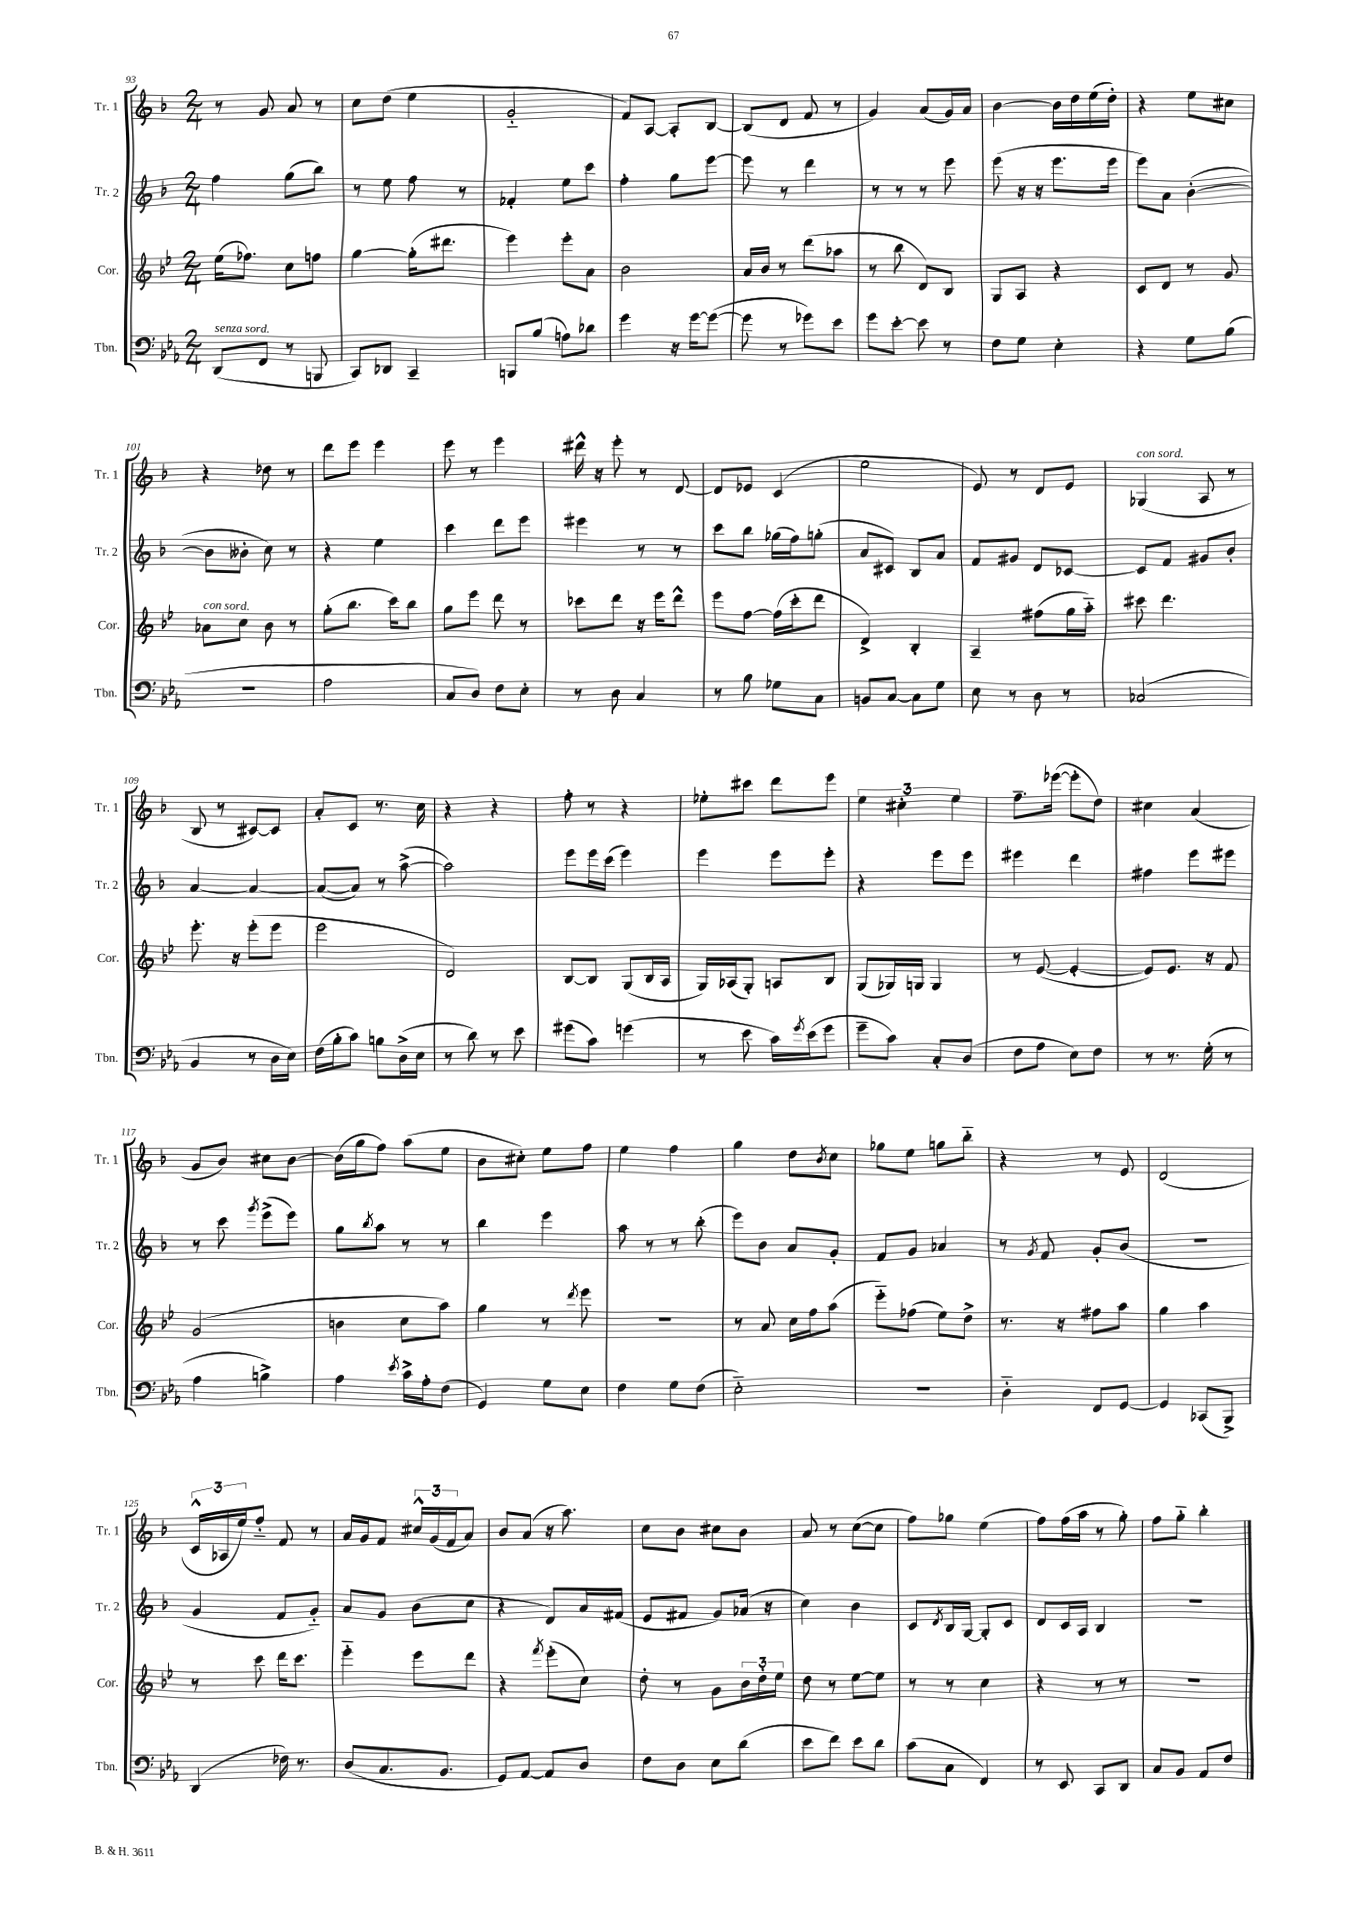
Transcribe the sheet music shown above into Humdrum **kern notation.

**kern	**kern	**kern	**kern
*part4	*part3	*part2	*part1
*staff4	*staff3	*staff2	*staff1
*I"Tbn.	*I"Cor.	*I"Tr. 2	*I"Tr. 1
*I'Tbn.	*I'Cor.	*I'Tr. 2	*I'Tr. 1
*clefF4	*clefG2	*clefG2	*clefG2
*k[b-e-a-]	*k[b-e-]	*k[b-]	*k[b-]
*M2/4	*M2/4	*M2/4	*M2/4
=93	=93	=93	=93
!LO:TX:a:i:t=senza sord.	!	!	!
(8DD/L	(16ee-\KL	4ff\	8r
.	8.ff-X\J)	.	.
8FF/J	.	.	8g/
8r	8cc\L	(8gg\L	8a/
8BBBn/	8ffn\J	8bb-\J)	8r
=94	=94	=94	=94
8CC/L)	[4gg\	8r	8cc\L
8DD-X/J	.	8ee\	(8dd\J
4CC~/	(16gg'\KL]	8ff\	4ee\
.	8.ddd#X\J	.	.
.	.	8r	.
=95	=95	=95	=95
8BBBn/L	4eee-\)	4f-X'/	2g/
(8B-/J	.	.	.
8An\L)	8eee-'\L	8ee\L	.
8d-X\J	8a\J	8ccc\J	.
=96	=96	=96	=96
4g\	2b-\	4ff'\	8f/L)
.	.	.	[8A/J
16r	.	8gg\L	8A'/L]
[16g\KL	.	.	.
(8g\J_	.	[8eee\J	[8B-/J
=97	=97	=97	=97
8g\]	16a/LL	8eee\]	(8B-/L]
.	16b-/JJ	.	.
8r	8r	8r	8d/J
8g-X\L)	(8ddd\L	4ddd\	8f/
8e-\J	8aa-X\J	.	8r
=98	=98	=98	=98
8g\L	8r	8r	4g/)
[8e-'\J	8bb-\	8r	.
8e-\]	8d/L)	8r	(8a/L
8r	8B-/J	8eee\	16g/L)
.	.	.	16a/JJ
=99	=99	=99	=99
8F\L	8G/L	(8eee\	[4b-\
8G\J	8A/J	16r	.
.	.	16r	.
4E-'\	4r	8.eee\L	16b-\LL]
.	.	.	16dd\
.	.	.	(16ee\
.	.	16eee\Jk	16dd'\JJ)
=100	=100	=100	=100
4r	8c/L	8eee\L)	4r
.	8d/J	8a\J	.
8G\L	8r	([4b-'\	8ee\L
(8B-\J	8g/	.	8cc#X\J
!!LO:LB:g=z
=101	=101	=101	=101
!	!LO:TX:a:i:t=con sord.	!	!
2r	8a-X\L	8b-\L]	4r
.	8cc\J	8b--X'\J	.
.	8b-\	8cc\)	8dd-X\
.	8r	8r	8r
=102	=102	=102	=102
2A-\	(8gg'\L	4r	8ddd\L
.	8.bb-\J	.	8eee\J
.	.	4ee\	4eee\
.	16ccc\KL)	.	.
.	8bb-\J	.	.
=103	=103	=103	=103
8C/L	8gg\L	4ccc\	8eee\
8D/J)	8eee-\J	.	8r
8F\L	8ddd\	8ddd\L	4eee\
8E-'\J	8r	8eee\J	.
=104	=104	=104	=104
8r	8ccc-X\L	4eee#X\	16ddd#X^^\
.	.	.	16r
8D\	8ddd\J	.	8eee'\
4C/	16r	8r	8r
.	16eee-\KL	.	.
.	8ddd^^\J	8r	[8d/
=105	=105	=105	=105
8r	8eee-\L	8ccc\L	8d/L]
8B-\	[8ff\J	8bb-\J	8e-X/J
8G-X\L	(16ff\LL]	(16gg-X\LL	(4c/
.	16ccc'\J	16ff\J)	.
8C\J	8ddd\J	(8ggn'\J	.
=106	=106	=106	=106
8BBn/L	4d^/)	8a/L	2ee\
[8C/J	.	8c#X/J)	.
8C\L]	4B-'/	8B-/L	.
8G\J	.	8a/J	.
=107	=107	=107	=107
8E-\	4A~/	8f/L	8e/)
8r	.	8g#X/J	8r
8D\	(8ff#X\L	8d/L	8d/L
8r	16gg\L	[8c-X/J	8e/J
.	16aa\JJ)	.	.
=108	=108	=108	=108
!	!	!	!LO:TX:a:i:t=con sord.
(2C-X/	8ccc#X\	8c-/L]	(4G-X/
.	4.ddd\	8f/J	.
.	.	8g#X/L	8A/
.	.	8b-'/J	8r
!!LO:LB:g=z
=109	=109	=109	=109
4BB-/	8.eee-'\	[4a/	8B-/
.	.	.	8r
.	16r	.	.
8r	(8eee-'\L	4a/_	[8c#X/L)
16D\LL	8eee-\J	.	8c#/J]
16E-\JJ)	.	.	.
=110	=110	=110	=110
(16F\LL	2eee-\	(8a/L_	8a'/L
16B-'\J	.	.	.
8c\J)	.	8a/J])	8c/J
8Bn\L	.	8r	8.r
(16D^\L	.	([8aa^\	.
16E-\JJ	.	.	16cc\
=111	=111	=111	=111
8r	2d/)	2aa\])	4r
8d\)	.	.	.
8r	.	.	4r
8e-\	.	.	.
=112	=112	=112	=112
(8g#X\L	[8B-/L	8eee\L	8ff'\
8c\J)	8B-/J]	16eee\L	8r
.	.	(16ccc\JJ	.
(4gn\	(8G/L	4eee\)	4r
.	16B-/L	.	.
.	16A/JJ	.	.
=113	=113	=113	=113
8r	16G/LL)	4eee\	8ee-X'\L
.	(16A-X/J	.	.
8e-\	8G'/J)	.	8ccc#X\J
16c\LL)	8An/L	8eee\L	8ddd\L
8qg/	.	.	.
(16e-\J	.	.	.
8g\J	8B-/J	8eee'\J	8eee\J
=114	=114	=114	=114
8g~\L	(8G/L	4r	6ee\
8c\J)	16G-X/L)	.	.
.	.	.	6cc#X'\
.	16Gn/JJ	.	.
8C'/L	4G/	8eee\L	.
.	.	.	6ee\
(8D/J	.	8eee\J	.
=115	=115	=115	=115
8F\L	8r	4eee#X\	8.ff~\L
8A-\J	([8e-/	.	.
.	.	.	([16eee-X\Jk
8E-\L)	4e-'/_	4ddd\	8eee-'\L]
8F\J	.	.	8dd\J)
=116	=116	=116	=116
8r	8e-/L])	4ff#X\	4cc#X\
8.r	8.e-/J	.	.
.	.	8eee\L	(4a/
(16G'\	16r	.	.
8r	8f/	8eee#X\J	.
!!LO:LB:g=z
=117	=117	=117	=117
4A-\	(2g/	8r	8g/L
.	.	8ccc\	8b-/J)
.	.	8qggg/	.
4Bn^\)	.	(8eee^\L	8cc#X\L
.	.	8eee\J)	[8b-\J
=118	=118	=118	=118
4A-\	4bn\	8gg\L	(16b-\LL]
.	.	.	16gg\J
.	.	8qbb-/	.
.	.	8aa\J	8ff\J)
8qe-/	.	.	.
16c^\LL	8cc\L	8r	(8aa\L
16A-'\J	.	.	.
(8F\J	8aa\J)	8r	8ee\J
=119	=119	=119	=119
4GG/)	4gg\	4bb-\	8b-\L
.	.	.	8cc#X'\J)
8G\L	8r	4eee\	8ee\L
.	8qddd/	.	.
8E-\J	8eee-\	.	8ff\J
=120	=120	=120	=120
4F\	2r	8aa\	4ee\
.	.	8r	.
8G\L	.	8r	4ff\
(8F\J	.	(8bb-'\	.
=121	=121	=121	=121
2E-\)	8r	8eee\L)	4gg\
.	8a/	8b-\J	.
.	16cc\LL	8a/L	8dd\L
.	16ff\J	.	.
.	.	.	8qb-/
.	(8aa\J	8g'/J	8cc\J
=122	=122	=122	=122
2r	8eee-\L)	8f/L	8gg-X\L
.	(8ff-X\J	8g/J	8ee\J
.	8ee-\L)	4a-X/	8ggn\L
.	8dd^\J	.	8bb-\J
=123	=123	=123	=123
4D\	8.r	8r	4r
.	.	8qg/	.
.	.	8f/	.
.	16r	.	.
8FF/L	8ff#X\L	8g'/L	8r
[8GG/J	8aa\J	(8b-/J	8e/
=124	=124	=124	=124
4GG/]	4gg\	2r	(2d/
(8CC-X/L	4aa\	.	.
8BBB-^/J)	.	.	.
!!LO:LB:g=z
=125	=125	=125	=125
(4DD/	8r	4g/	24c^^/LL
.	.	.	24A-X/
.	.	.	24ee/J)
.	8ccc\	.	8ff/J
16F-X\)	16ddd\KL	8f/L	8f/
8.r	8.ccc\J	.	.
.	.	8g/J)	8r
=126	=126	=126	=126
(8D/L	4eee-\	8a/L	16a/LL
.	.	.	16g/J
8.C/	.	8g/J	8f/J
.	8eee-\L	(8b-\L	24cc#X^^/LL
.	.	.	(24g/
8.BB-/J	.	.	.
.	.	.	24f/J
.	8ddd\J	8cc\J	8a/J)
=127	=127	=127	=127
8GG/L)	4r	4r	8b-/L
[8AA-/J	.	.	(8a/J
.	8qfff/	.	.
8AA-/L]	(8eee-'\L	8d/L)	16r
.	.	.	8.aa\)
8D/J	8cc\J)	16a/L	.
.	.	(16f#X/JJ	.
=128	=128	=128	=128
8F\L	8dd'\	8e/L	8cc\L
8D\J	8r	8f#X/J	8b-\J
8E-\L	8g\L	8g/L)	8cc#X\L
(8d\J	24b-\L	(16a-X/Jk	8b-\J
.	24dd'\	.	.
.	.	16r	.
.	24ee-\JJ	.	.
=129	=129	=129	=129
8e-\L	8dd\	4cc\)	8a/
8f\J)	8r	.	8r
8e-\L	[8ee-\L	4b-\	([8cc\L
8d\J	8ee-\J]	.	8cc\J]
=130	=130	=130	=130
(8c\L	8r	8c/L	8ff\L)
.	.	8qd/	.
8C\J	8r	16B-/L	8gg-X\J
.	.	[16G/JJ	.
4FF/)	4cc\	8G'/L]	(4ee\
.	.	8c/J	.
=131	=131	=131	=131
8r	4r	8d/L	8ff\L)
8EE-/	.	16c/L	(16ff\L
.	.	16A/JJ	16aa\JJ
8CC/L	8r	4B-/	8r
8DD/J	8r	.	8gg'\)
=132	=132	=132	=132
8C/L	2r	2r	8ff\L
8BB-/J	.	.	8gg\J
8AA-/L	.	.	4bb-'\
8F/J	.	.	.
==	==	==	==
*-	*-	*-	*-
